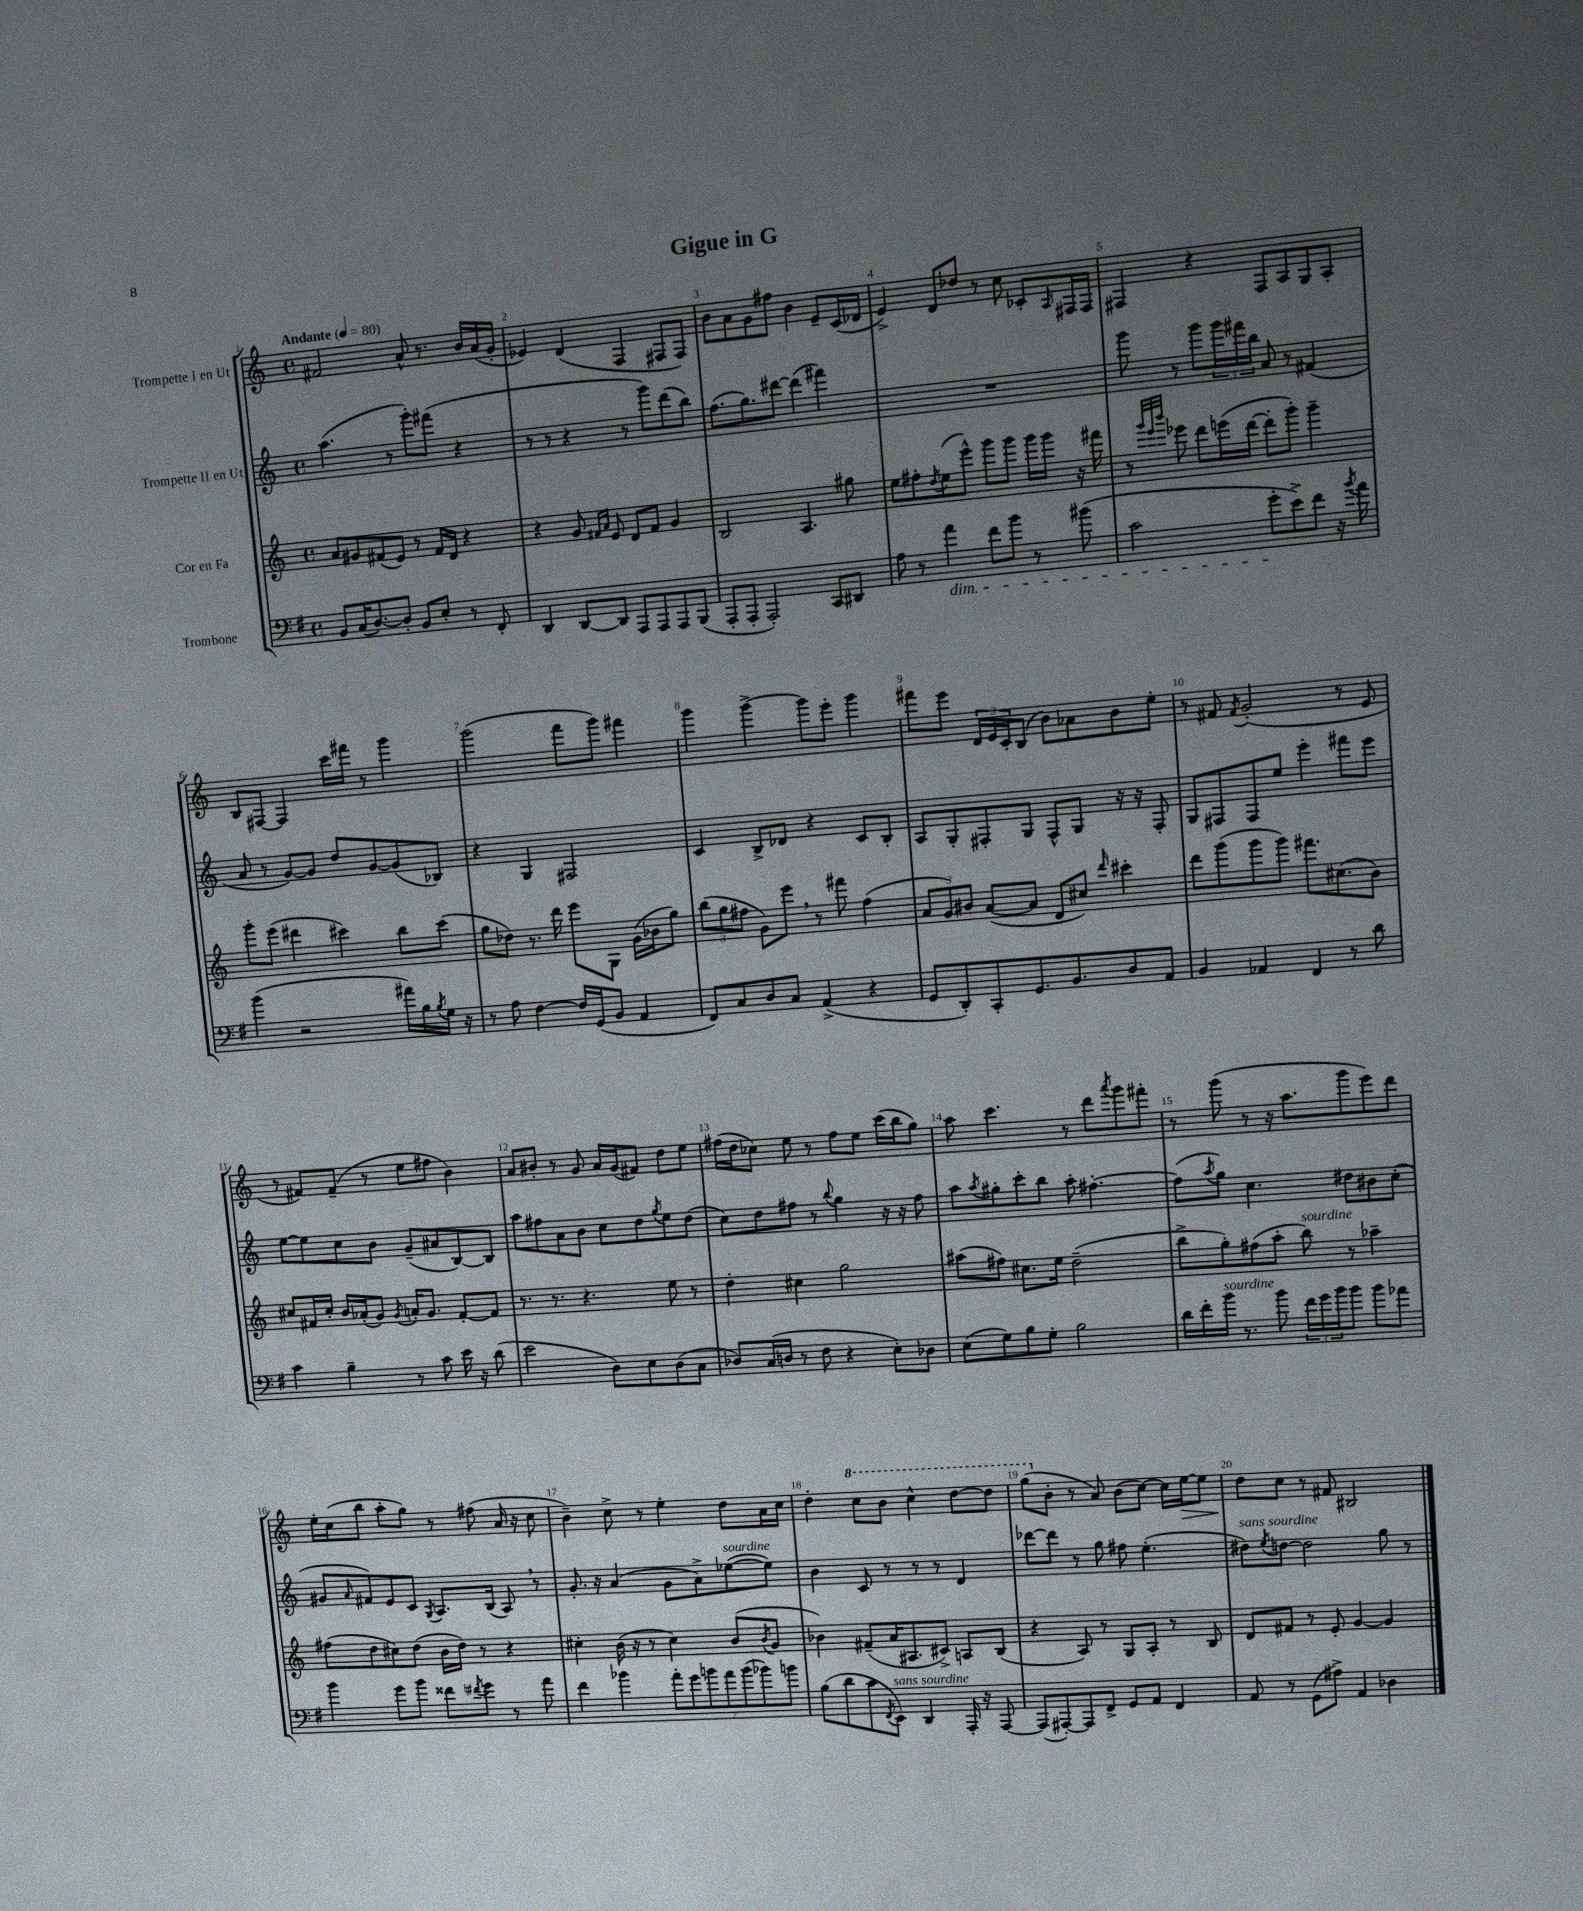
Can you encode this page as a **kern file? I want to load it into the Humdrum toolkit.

**kern	**kern	**kern	**kern
*staff4	*staff3	*staff2	*staff1
*clefF4	*clefG2	*clefG2	*clefG2
*k[f#]	*k[]	*k[]	*k[]
*M4/4	*M4/4	*M4/4	*M4/4
*met(c)	*met(c)	*met(c)	*met(c)
*MM80	*MM80	*MM80	*MM80
8BB	8a	(4.aa	2f#
(16C	8g#	.	.
[8.D)	.	.	.
.	(8f#	.	.
8D']	8e)	8r	.
8BB	8r	8ggg')	8a^^
8E'	16f#	(8fff#	8.r
.	16d	.	.
8r	4r	4r	.
.	.	.	16b
8FF#'	.	.	(16a
.	.	.	16g'
=	=	=	=
4DD	4r	8r	4e-)
.	.	8r	.
[8DD	8g	4r	(4d
.	16qqf#	.	.
.	16qqa	.	.
8DD]	8e	.	.
8AAA	8d	8r	4F
8AAA	8f#	8ggg)	.
8AAA	4g	(8ddd	8F#
(8BBB	.	8bb)	8F#)
=	=	=	=
8AAA'	2B	(8.ff	8b
8AAA'	.	.	8a
.	.	8.gg)	.
2AAA')	.	.	8g
.	.	[8ddd#	8ff#
.	4.A	(4ddd#]	4b
8CC	.	4fff#)	8e~
8DD#	8gg#	.	(16c
.	.	.	16d-
=	=	=	=
8A	8ee	1r	4e^)
8r	8ff#'	.	.
.	8qdd	.	.
4a	(8ee	.	8d
.	8eee^^)	.	8dd-
8f#	8ggg	.	8r
8b	8ggg	.	8cc
8r	16ggg	.	8c-'
.	16ggg	.	.
.	.	.	16qqA
(8b#	16r	.	16F#
.	16fff#	.	16F#
=	=	=	=
2c	8r	8ggg	4F#
.	32qqggg	.	.
.	32qqeee	.	.
.	32qqbbb	.	.
.	8eee-	8r	.
.	8ddd	8ggg	4r
.	(16eee	24ggg	.
.	.	24fff#	.
.	[16ddd	.	.
.	.	24bb	.
8g'	8ddd']	8a	8F#
8e^)	8ggg')	8r	8A
8f#	4ggg~	(4f#	8G
16r	.	.	8A'
8qb	.	.	.
16a	.	.	.
=	=	=	=
(4b	8ggg'	8a	8B
.	(8eee	8r	[8F#
2r	4ddd#	[8g)	4F#]
.	.	8g]	.
.	4ccc#)	8dd	16ccc
.	.	.	16fff#
.	.	[8g	8r
16a#)	8bb	(8g]	4ggg
16B	.	.	.
8qB	.	.	.
16G	(8ccc#	8B-)	.
16r	.	.	.
=	=	=	=
8r	8gg	4r	(2ggg
8A	8dd-)	.	.
[4F#	8.r	4G	.
.	16ddd	.	.
16F#]	8eee	2F#	8fff
(16GG	.	.	.
8BB	8G	.	8ggg)
4AA	(16g	.	4fff#
.	16b-	.	.
.	8gg)	.	.
=	=	=	=
8FF#)	(12bb	4c	4ggg
.	12gg	.	.
8C	.	.	.
.	12ff#	.	.
8D	8g)	8B^	[4ggg^
8C	8eee	8d-	.
(4AA^	8r	4r	8ggg]
.	8fff#	.	8eee'
4r	(4ff#	8c	4ggg
.	.	8B'	.
=	=	=	=
8GG	12a	8A	8fff#
.	12g)	.	.
8DD')	.	8G'	8eee
.	12b#	.	.
8CC'	([8a	8F#'	24d
.	.	.	24e
.	.	.	24c'
8.GG	8a]	8G	(8B
.	8d	8F#^^	8b)
8.BB	.	.	.
.	8cc#)	8G	8a-
.	16qqddd	.	.
8D	4ccc#'	16r	8b
.	.	16r	.
8AA	.	8F#'	8ee'
=	=	=	=
4BB	8ddd	8G	8r
.	(8ggg	8F#	8f#
.	.	.	8qf#
4AA-	8ggg	8F#	(2g'
.	8ggg)	8ee	.
4FF#	8.fff#	4eee'	.
.	(8.cc#	.	.
8r	.	8fff#	8r
8d	8b)	8eee	8e
=	=	=	=
4c	8cc#	[8ee	8r
.	16f#	8ee]	8f#)
.	16cc#'	.	.
4B~	16b	8cc	(8f#~
.	(16a-'	.	.
.	8g)	8b	8r
.	8qg	.	.
8r	16a'	(8g~	8ee
.	8.g	.	.
8c	.	8a#	8ff#
16e	[8f#'	[8B)	4b)
16r	.	.	.
(8d	8f#]	8B]	.
=	=	=	=
2e	8.r	8aa	8a
.	.	8ff#	8b#'
.	8.r	.	.
.	.	8a	8r
.	4.r	8b	8g
8D)	.	8cc	16a
.	.	.	(16g
8E	.	8dd	8f#)
.	.	8qgg	.
(8D	8ee	8ee	8dd
8C	8r	(8dd	8ee
=	=	=	=
8D-)	4dd'	8cc)	(16ff#
.	.	.	16dd
(16C	.	8dd	8cc-)
16D	.	.	.
8r	4cc#	8ff#	8ee
8F#	.	8r	8r
.	.	8qqbb	.
4r	2gg	4gg	8ff#
.	.	.	8ee
8E')	.	16r	(16ccc
.	.	16r	16bb
8D-	.	8ff#	8gg)
=	=	=	=
(8E	(8aa#	8aa	8aa
.	.	8qaa	.
8G)	8ff#)	8gg#'	4.ccc
8B	8.cc#	8ccc'	.
8G'	.	8bb	.
.	16ee	.	.
2B	(2dd~	8aa'	8r
.	.	[4.ff#'	8ddd
.	.	.	8qaaa
.	.	.	8ggg
.	.	.	8fff#'
=	=	=	=
16d	8bb^	(8ff#]	8r
16f#'	.	.	.
.	.	8qaa	.
16b	8gg')	8gg)	(8ggg
8.r	.	.	.
.	(8ff#	4.cc	8r
8b	8aa'	.	16r
.	.	.	8.aa
24f#	8bb)	.	.
24g	.	.	.
24b	.	.	.
8b	8r	8dd#	8ggg
8b	4aa-~	8b#	8eee)
8a-	.	(8cc'	8ddd
=	=	=	=
4b	(8ff#	8g#	16ee'
.	.	.	(16cc
.	.	16qqa	.
.	8dd	8f#)	8bb
8g	8cc#)	8e	8aa'
8b	(8dd	8c	8gg)
.	.	8qG	.
8f##	16b	8.A	8r
.	16dd)	.	.
8qf#	.	.	.
8g	8r	.	(8ff#
.	.	(16B	.
8r	4r	8A)	16a
.	.	.	16r
8a	.	8r	8cc
=	=	=	=
4f#	4cc#'	8.g'	4b~)
.	.	16r	.
4b-	(16b	(4a	8cc^
.	16r	.	.
.	8r	.	8r
14a'	4cc#)	8g	4ee'
14g	.	.	.
.	.	8a^)	.
14b	.	.	.
14a	.	.	.
.	(8b	([8ee-	8dd
(14b	.	.	.
14b-)	.	.	.
.	8qb	.	.
.	8g	8ee-])	16a
14b	.	.	.
.	.	.	16cc
=	=	=	=
(8B	4b-)	4b	4dd'
8d	.	.	.
8c	(8f#~	8c	8ccc
8qFF#	.	.	.
8EE)	16a	8r	8bb
.	8.A#	.	.
4DD	.	8r	4ccc^^
.	8c#^)	8r	.
16AAA'	8A	4d	[8ddd
16r	.	.	.
[8AAA	(8B	.	8ddd]
=	=	=	=
(8AAA]	4r	[8ddd-	(8ggg
[8AAA#')	.	8ddd-]	8b'
8AAA#]	8A)	8r	8r
8FF#^	8r	8gg	8a)
8GG	8G	8ff#	(8b
8AA	8A'	(4.ee'	[8cc)
4FF#	8r	.	16cc]
.	.	.	[16ee
.	8B	.	8ee]
=	=	=	=
8AA	8d	8dd#)	8dd
.	.	8qee	.
8r	8f#	[8dd	8cc
(8GG	8r	2dd]	8r
8A#^)	8e'	.	8f#
4AA	[4g	.	2B#
4D-	4g]	8gg	.
.	.	8r	.
==	==	==	==
*-	*-	*-	*-
